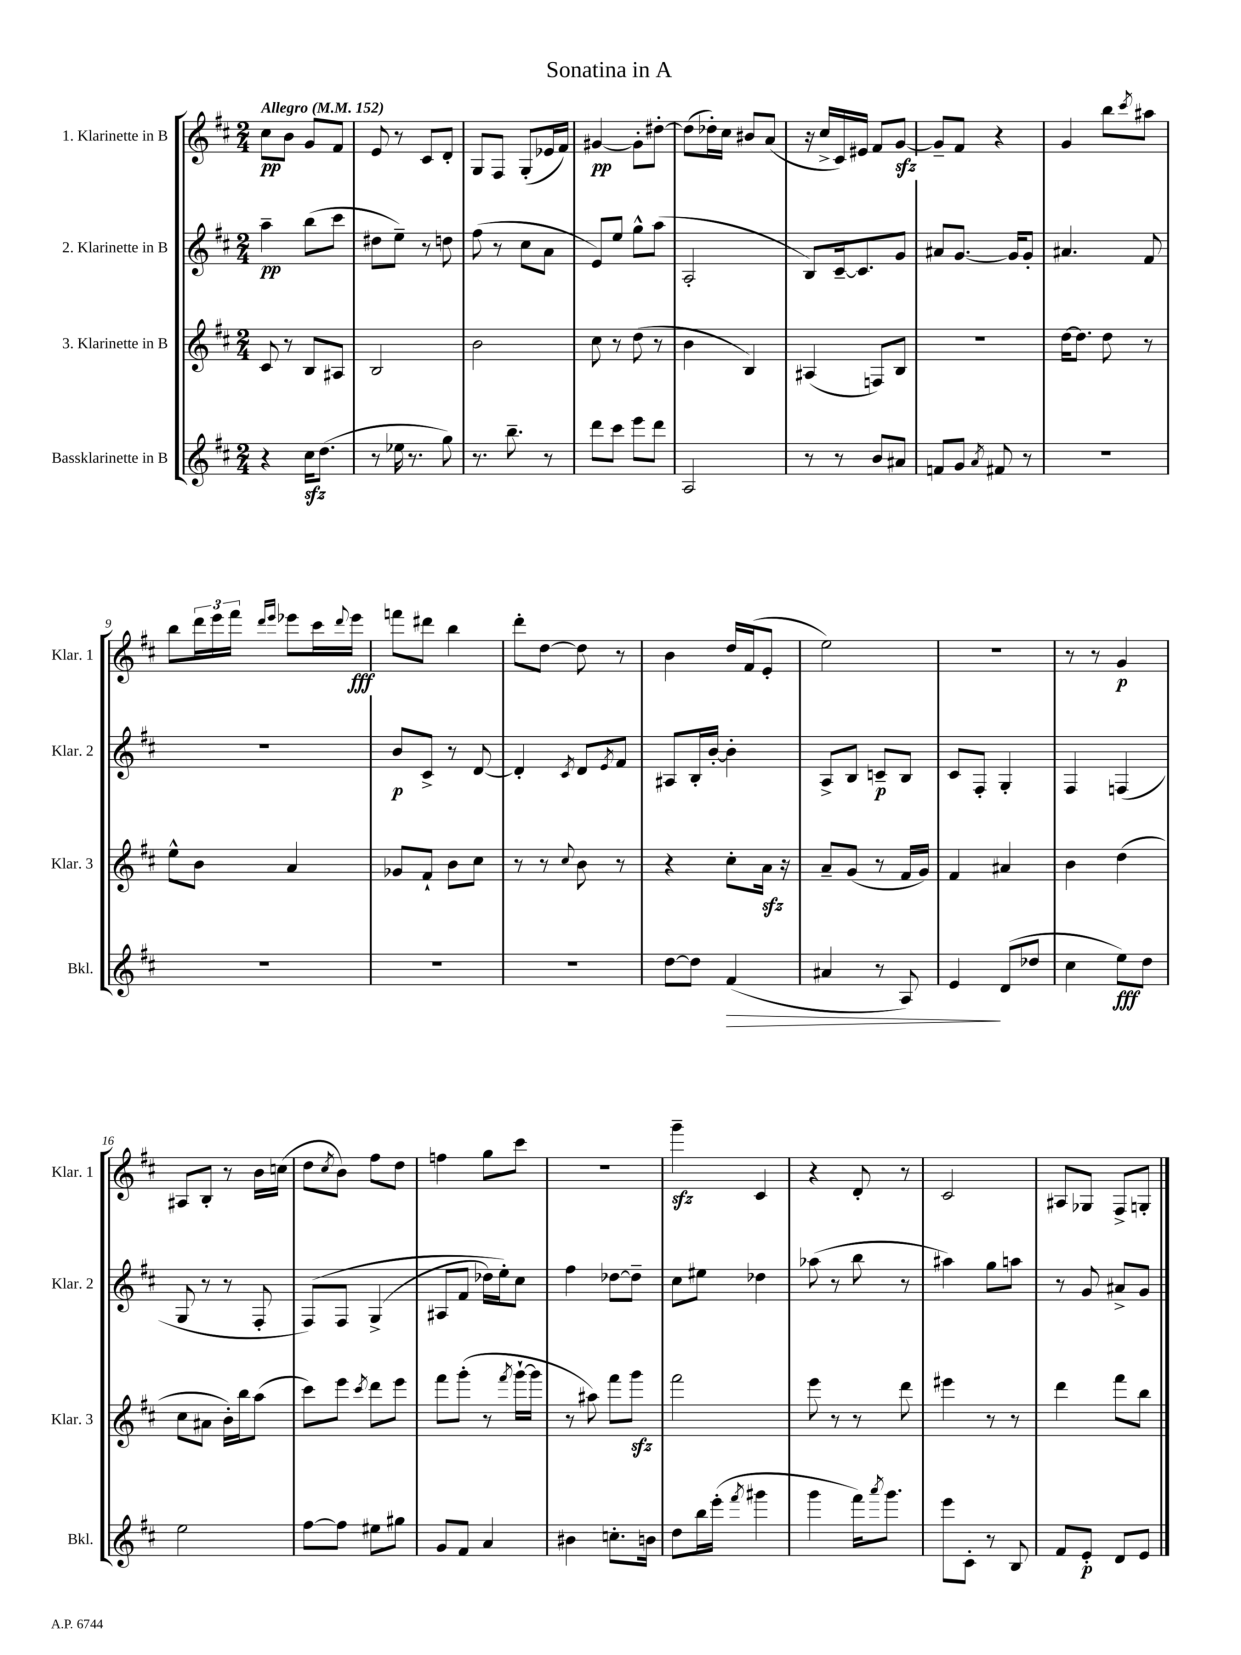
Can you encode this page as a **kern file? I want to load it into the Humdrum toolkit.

**kern	**kern	**kern	**kern
*staff4	*staff3	*staff2	*staff1
*clefG2	*clefG2	*clefG2	*clefG2
*k[f#c#]	*k[f#c#]	*k[f#c#]	*k[f#c#]
*M2/4	*M2/4	*M2/4	*M2/4
*MM152	*MM152	*MM152	*MM152
4r	8c#/	4aa~\	8cc#\L
.	8r	.	8b\J
16cc#\LK	8B/L	(8bb\L	8g/L
(8.dd\J	.	.	.
.	8A#/J	8ccc#\J	8f#/J
=	=	=	=
8r	2B/	8dd#\L	8e/
16ee-\	.	8ee~\J)	8r
8.r	.	.	.
.	.	8r	8c#/L
8gg\)	.	8dd\	8d'/J
=	=	=	=
8.r	2b\	(8ff#\	8G/L
.	.	8r	8F#/J
8.bb~\	.	.	.
.	.	8cc#\L	(8G'/L
8r	.	8a\J	16e-/L
.	.	.	16f#/JJ)
=	=	=	=
8ddd\L	8cc#\	8e/L)	[4g#/
8ccc#\J	8r	8ee/J	.
8eee\L	(8dd\	8gg^^\L	8g#'\]L
8ddd\J	8r	(8aa\J	[8dd#'\J
=	=	=	=
2A/	4b\	2A'/	(8dd#\]L
.	.	.	16dd-'\L)
.	.	.	16cc#\JJ
.	4B/)	.	8b#/L
.	.	.	(8a/J
=	=	=	=
8r	(4A#/	8B/L)	16r
.	.	.	16cc#^/LL
8r	.	[16c#~/k	16c#/)
.	.	8.c#/]	16e#/JJ
8b/L	8F/L)	.	8f#/L
8a#/J	8B/J	8g/J	[8g/J
=	=	=	=
8f/L	2r	8a#/L	8g~/]L
8g/J	.	[8.g/J	8f#/J
8qa/	.	.	.
8f#/	.	.	4r
.	.	16g/]LK	.
8r	.	8g'/J	.
=	=	=	=
2r	[16dd\LK	4.a#/	4g/
.	8.dd\]J	.	.
.	8dd\	.	8bb\L
.	.	.	8qccc#/
.	8r	8f#/	8aa#\J
=	=	=	=
2r	8ee^^\L	2r	8bb\L
.	8b\J	.	24ddd\L
.	.	.	24eee\
.	.	.	24fff#\JJ
.	.	.	16qqddd/LL
.	.	.	16qqeee/JJ
.	4a/	.	8eee-\L
.	.	.	16ccc#\L
.	.	.	8qqddd/
.	.	.	16eee-\JJ
=	=	=	=
2r	8g-/L	8b/L	8fff\L
.	8f#`/J	8c#^/J	8ddd#\J
.	8b\L	8r	4bb\
.	8cc#\J	[8d/	.
=	=	=	=
2r	8r	4d'/]	8ddd'\L
.	8r	.	[8dd\J
.	8qqcc#/	8qc#/	.
.	8b\	8d/L	8dd\]
.	.	8qe/	.
.	8r	8f#/J	8r
=	=	=	=
[8dd\L	4r	8A#/L	4b\
8dd\]J	.	16B'/L	.
.	.	[16b'/JJ	.
(4f#/	8cc#'\L	4b'\]	16dd/LL
.	.	.	(16f#/J
.	16a\Jk	.	8e'/J
.	16r	.	.
=	=	=	=
4a#/	8a~/L	8A^/L	2ee\)
.	(8g/J	8B/J	.
8r	8r	8c~/L	.
8A/)	16f#/LL	8B/J	.
.	16g/JJ)	.	.
=	=	=	=
4e/	4f#/	8c#/L	2r
.	.	8F#'/J	.
(8d/L	4a#/	4G'/	.
8dd-/J	.	.	.
=	=	=	=
4cc#\	4b\	4F#/	8r
.	.	.	8r
8ee\L)	(4dd\	(4F/	4g/
8dd\J	.	.	.
=	=	=	=
2ee\	8cc#\L	8G/	8A#/L
.	8a#\J	8r	8B'/J
.	16b'\LL)	8r	8r
.	16bb\J	.	.
.	(8aa\J	8F#'/	16b\LL
.	.	.	(16cc\JJ
=	=	=	=
[8ff#\L	8ccc#\L)	&(8F#/L)	8dd\L
.	.	.	8qcc#/
8ff#\]J	8eee\J	8F#/J	8b\J)
.	8qccc#/	.	.
8ee#\L	8ddd\L	(4G^/	8ff#\L
8gg#\J	8eee\J	.	8dd\J
=	=	=	=
8g/L	8fff#\L	8A#/L	4ff\
8f#/J	(8ggg'\J	8f#/J	.
4a/	8r	16dd-\LL)	8gg\L
.	.	16ee'\J&)	.
.	8qfff#/	.	.
.	[16ggg`\LL	8cc#\J	8ccc#\J
.	16ggg\]JJ	.	.
=	=	=	=
4b#\	8r	4ff#\	2r
.	8aa#\)	.	.
8.cc'\L	8fff#\L	[8dd-\L	.
.	8ggg\J	8dd-~\]J	.
16b\Jk	.	.	.
=	=	=	=
8dd\L	2fff#\	8cc#\L	4ggg~\
16bb\L	.	8ee#\J	.
(16eee'\JJ	.	.	.
8qfff#/	.	.	.
4ggg#\	.	4dd-\	4c#/
=	=	=	=
4ggg\	8eee\	(8aa-\	4r
.	8r	8r	.
16fff#\LK)	8r	8bb\	8d'/
8qaaa/	.	.	.
8.ggg\J	.	.	.
.	8ddd\	8r	8r
=	=	=	=
8eee\L	4eee#\	4aa#\)	2c#/
8c#'\J	.	.	.
8r	8r	8gg\L	.
8B/	8r	8aa\J	.
=	=	=	=
8f#/L	4ddd\	8r	8A#/L
8e'/J	.	8g/	8G-/J
8d/L	8fff#\L	8a#^/L	8F#^/L
8e/J	8bb\J	8g/J	8G'/J
==	==	==	==
*-	*-	*-	*-
